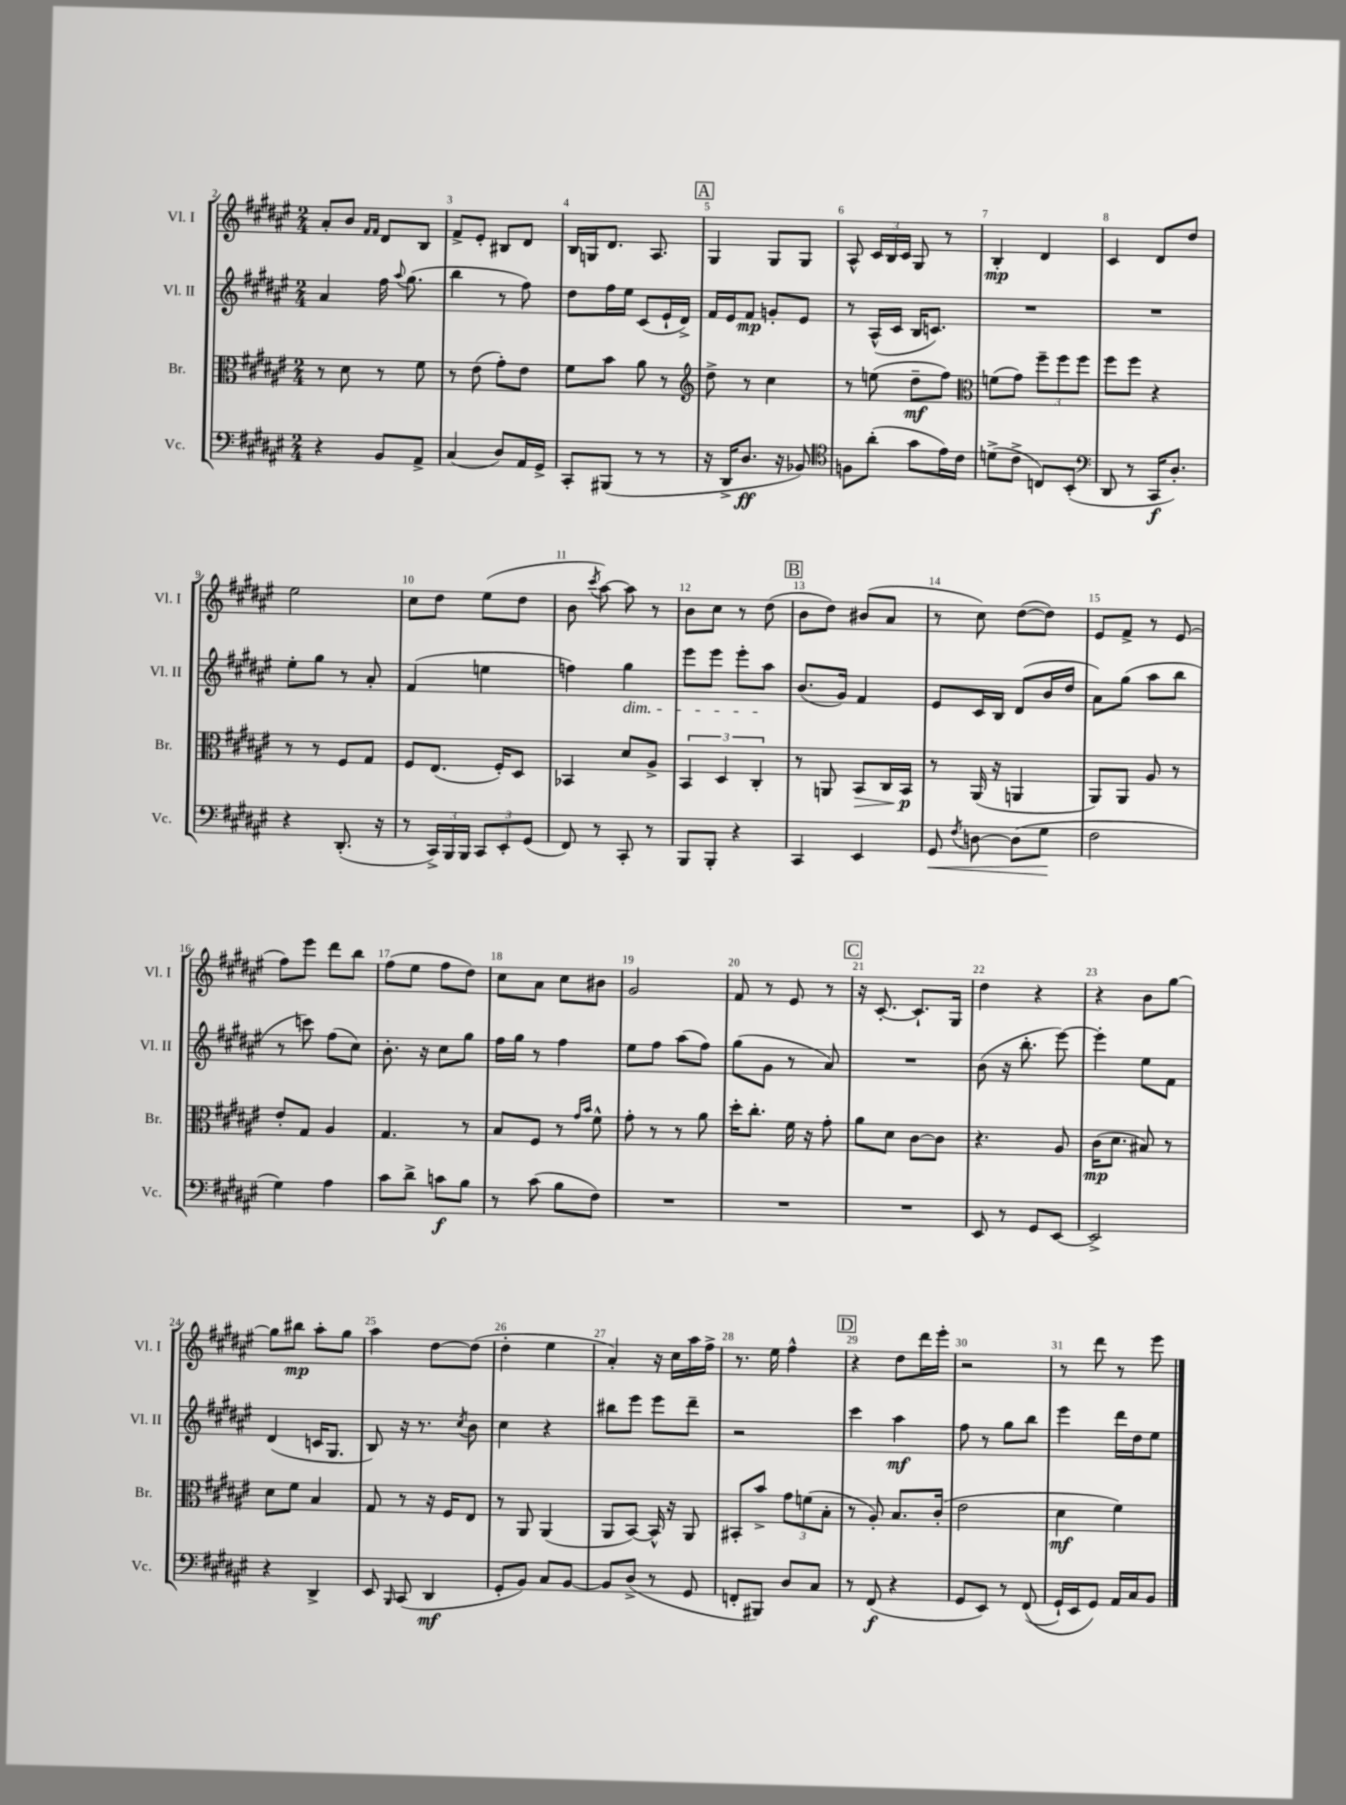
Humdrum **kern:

**kern	**kern	**kern	**kern
*staff4	*staff3	*staff2	*staff1
*clefF4	*clefC3	*clefG2	*clefG2
*k[f#c#g#d#a#e#]	*k[f#c#g#d#a#e#]	*k[f#c#g#d#a#e#]	*k[f#c#g#d#a#e#]
*M2/4	*M2/4	*M2/4	*M2/4
4r	8r	4a#	8a#'
.	8d#	.	8b
.	.	.	16qqf#
.	.	.	16qqf#
8BB	8r	16ff#	8d#
.	.	8qqaa#	.
.	.	(8.gg#	.
8AA#^	8f#	.	8B
=	=	=	=
(4C#	8r	4bb	8f#^
.	(8e#	.	8e#'
8D#)	8g#')	8r	8B#
16AA#	8e#	8ff#)	8d#
16GG#^	.	.	.
=	=	=	=
8CC#'	8f#	8dd#	16B
.	.	.	16G
(8BBB#	8b	16ff#	8.d#
.	.	16ee#	.
8r	8a#	(8c#	.
.	.	.	8.A#
8r	8r	16e#`	.
.	.	16d#^)	.
=	=	=	=
*	*clefG2	*	*
16r	8dd#^	16f#	4G#
16DD#^	.	16e#	.
8.D#	8r	8f#	.
.	4cc#	8g'	8G#
16r	.	.	.
8BB-)	.	8e#	8G#
=	=	=	=
*clefC4	*	*	*
8F	8r	8r	8A#^^
(8a#'	(8ee	(16A#^^	24c#
.	.	.	24B
.	.	16c#	.
.	.	.	24c#
8g#	8dd#~	16B	8G#
.	.	8.c)	.
16e#)	8ff#)	.	8r
16c#	.	.	.
=	=	=	=
*	*clefC3	*	*
(8d^	(8f	2r	4B'
8c#^	8g#)	.	.
8C)	12ff#~	.	4d#
.	12ff#	.	.
(8BB'	.	.	.
.	12ff#	.	.
=	=	=	=
*clefF4	*	*	*
8DD#	8ff#	2r	4c#
8r	8ff#	.	.
16CC#	4r	.	8d#
8.D#')	.	.	.
.	.	.	8dd#
=	=	=	=
4r	8r	8ee#'	2ee#
.	8r	8gg#	.
(8.DD#'	8F#	8r	.
.	8G#	8a#'	.
16r	.	.	.
=	=	=	=
8r	8F#	(4f#	8cc#
24CC#^)	(8.E#	.	8dd#
24BBB	.	.	.
24BBB	.	.	.
12CC#	.	4ee	(8ee#
.	16F#')	.	.
12EE#'	.	.	.
.	8D#	.	8dd#
(12GG#	.	.	.
=	=	=	=
8FF#)	4BB-	4ff)	8b
.	.	.	8qccc#
8r	.	.	[8aa#)
8CC#'	8d#	4gg#	8aa#]
8r	8A#^	.	8r
=	=	=	=
8BBB	6BB	8eee#	8b
8BBB'	.	8eee#	8cc#
.	6D#	.	.
4r	.	8eee#'	8r
.	6C#'	.	.
.	.	8aa#	(8dd#
=	=	=	=
4CC#	8r	(8.b	8b
.	8AA	.	8dd#)
.	.	16g#)	.
4EE#	8BB	4f#	(8b#
.	16C#	.	8a#
.	16BB	.	.
=	=	=	=
8GG#	8r	8e#	8r
8qF#	.	.	.
[8D	(16AA#	16c#	8cc#)
.	16r	16B	.
(8D]	4AA	(8d#	([8dd#
8G#	.	16b	8dd#])
.	.	16dd#	.
=	=	=	=
2F#	8AA#)	8a#)	8e#
.	8AA#	(8gg#	8f#^
.	8A#	8aa#	8r
.	8r	8bb	(8e#
=	=	=	=
4G#)	8e#'	8r	8ff#)
.	8G#	8ccc)	8eee#
4A#	4A#	(8ff#	8ddd#
.	.	8cc#)	8bb
=	=	=	=
8c#	4.G#	8.b'	(8ff#
8d#^	.	.	8ee#
.	.	16r	.
8c	.	8cc#	8ff#
8B	8r	8gg#	8dd#)
=	=	=	=
8r	8B	16ff#	8cc#
.	.	16gg#	.
(8c#	8F#	8r	8a#
8B	8r	4ff#	8cc#
.	16qqg#	.	.
.	16qqb	.	.
8F#)	8f#^^	.	8b#
=	=	=	=
2r	8g#'	8ee#	2g#
.	8r	8ff#	.
.	8r	(8aa#	.
.	8a#	8ff#)	.
=	=	=	=
2r	16dd#'	(8gg#	8f#
.	8.cc#'	.	.
.	.	8g#	8r
.	16f#	8r	8e#
.	16r	.	.
.	8g#'	8a#)	8r
=	=	=	=
2r	8a#	2r	16r
.	.	.	[8.c#'
.	8d#	.	.
.	[8c#	.	8.c#`]
.	8c#]	.	.
.	.	.	16G#
=	=	=	=
8EE#	4.r	(8b	4dd#
8r	.	16r	.
.	.	8.bb'	.
8GG#	.	.	4r
[8EE#	8A#	[8eee#)	.
=	=	=	=
2EE#^]	(16c#	4eee#']	4r
.	8.d#	.	.
.	8B#)	8ee#	8b
.	8r	8f#	[8gg#
=	=	=	=
4r	8d#	(4d#	8gg#]
.	8f#	.	8bb#
4DD#^	4B	16c	8aa#'
.	.	8.G#	.
.	.	.	8gg#
=	=	=	=
8EE#	8G#	8B)	4aa#
16qqBBB	.	.	.
(8CC#	8r	16r	.
.	.	8.r	.
4DD#	16r	.	[8dd#
.	16F#	.	.
.	.	8qcc#	.
.	8E#	8b	(8dd#]
=	=	=	=
8GG#'	8r	4cc#	4dd#'
8BB)	8AA#	.	.
8C#	(4AA#	4r	4ee#
[8BB	.	.	.
=	=	=	=
8BB]	8AA#	8bb#	4a#')
(8D#^	[8BB)	8eee#	.
8r	16BB^^]	8eee#	16r
.	16r	.	16cc#
8GG#	8AA#	8ddd#~	16aa#
.	.	.	16ff#^
=	=	=	=
8FF'	8BB#'	2r	8.r
8BBB#)	8b^	.	.
.	.	.	16ee#
8D#	12g#	.	4ff#^^
.	(12f	.	.
8C#	.	.	.
.	12B'	.	.
=	=	=	=
8r	8r	4ccc#	4r
(8FF#	8A#')	.	.
4r	8.B	4aa#	8dd#
.	.	.	16ddd#
.	(16c#'	.	16eee#'
=	=	=	=
8GG#	2e#	8ff#	2r
8EE#)	.	8r	.
8r	.	8gg#	.
&((8FF#	.	8bb	.
=	=	=	=
16GG#`)	4d#	4eee#	8r
16EE#	.	.	.
8GG#&)	.	.	8ddd#
16AA#	4f#)	16ddd#	8r
16C#	.	16dd#	.
8BB	.	8ee#	8eee#
==	==	==	==
*-	*-	*-	*-
